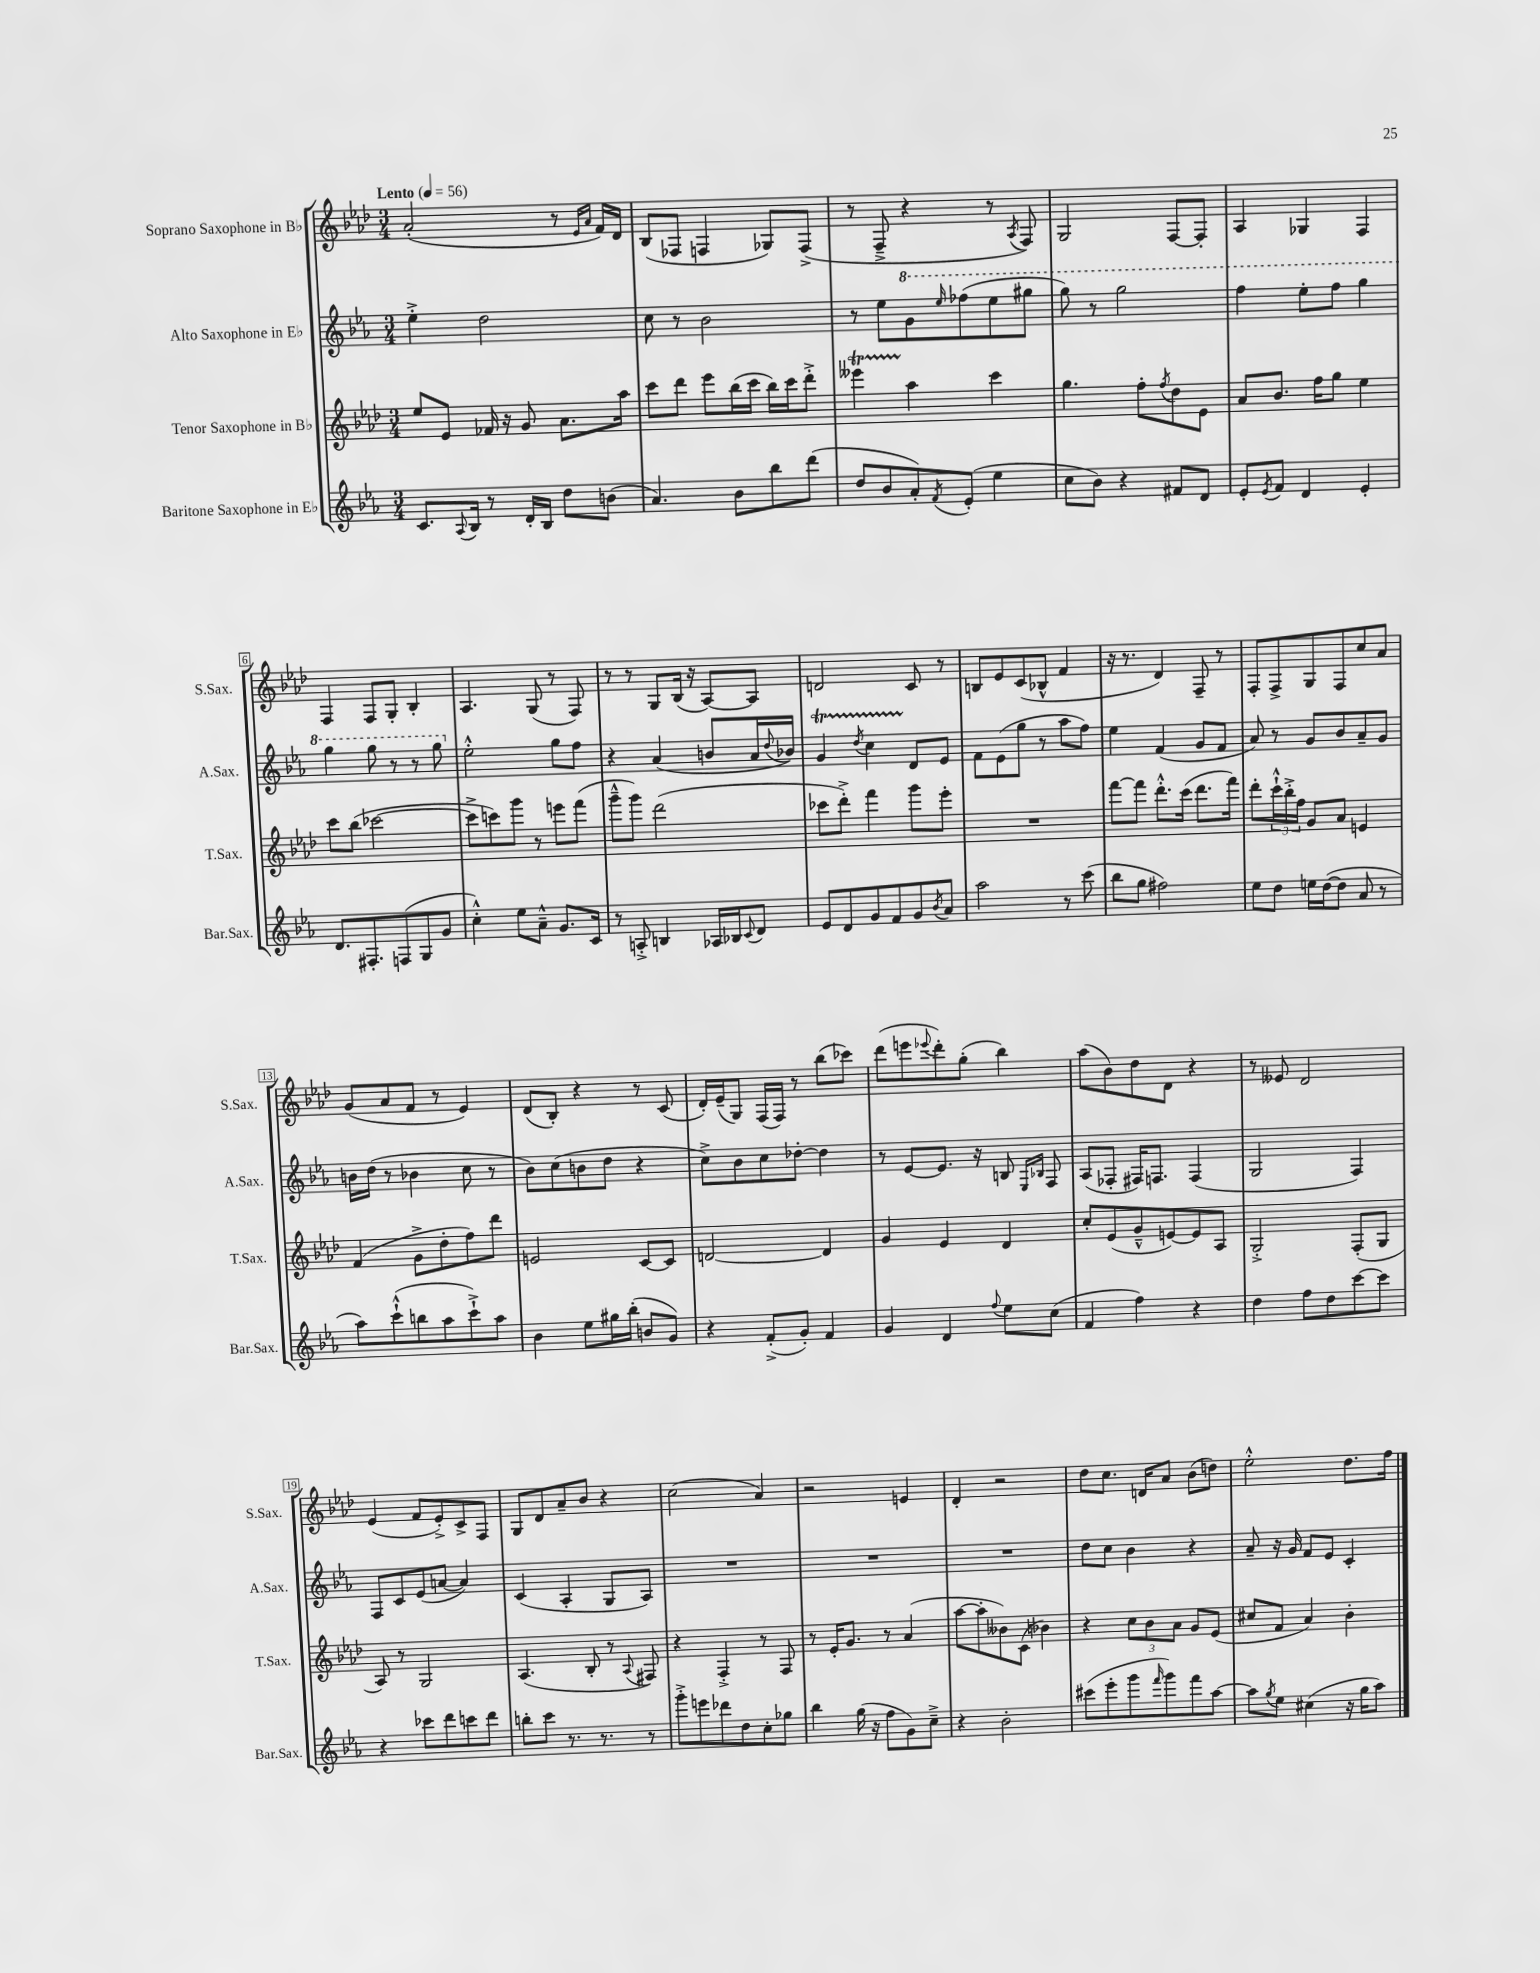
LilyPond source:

<<
\new StaffGroup <<
\new Staff = "s0" \with { instrumentName = "Soprano Saxophone in Bb" shortInstrumentName = "S.Sax." } {
    \clef treble \key aes \major \numericTimeSignature \time 3/4 \tempo "Lento" 4 = 56
    aes'2-.( r8 \grace { ees'16 aes'16 } f'16) des'16 |
    bes8( fes8 f4 ges8) f8->( |
    r8 f8---> r4 r8 \acciaccatura { aes8 } f8) |
    g2 f8~ f8-. |
    aes4 ges4 f4 |
    f4 f8 g8-. bes4-. |
    aes4. g8( r8 f8) |
    r8 r8 g8 bes16( r16 aes8~) aes8 |
    d'2 c'8 r8 |
    b8 ees'8 c'8( bes8-^ f'4 |
    r16 r8. des'4) f8-- r8 |
    f8-. f8-> g8 f8 c''8 aes'8 |
    g'8( aes'8 f'8 r8 ees'4) |
    des'8( bes8-.) r4 r8 c'8( |
    des'16-.) ees'16--( g8) f16( f16) r8 bes''8( ces'''8) |
    des'''8( e'''8 \appoggiatura { ees'''8 } des'''8-.) g''8-.( bes''4) |
    aes''8( bes'8) des''8 des'8 r4 |
    r8 eeses'8 des'2 |
    ees'4( f'8 ees'8-.->) c'8-> f8 |
    g8 des'8 aes'8-- bes'8 r4 |
    c''2( aes'4) |
    r2 e'4 |
    des'4-. r2 |
    des''8 c''8. d'16 aes'8 bes'8( d''8) |
    ees''2-.-^ des''8. f''16 \bar "|." |
}
\new Staff = "s1" \with { instrumentName = "Alto Saxophone in Eb" shortInstrumentName = "A.Sax." } {
    \clef treble \key ees \major \numericTimeSignature \time 3/4
    ees''4-.-> d''2 |
    c''8 r8 bes'2 |
    r8 ees''8 \ottava #1 g''8 \grace { ees'''16 } fes'''8( ees'''8 gis'''8 |
    g'''8) r8 g'''2 |
    f'''4 ees'''8-. f'''8 g'''4 |
    g'''4 g'''8 r8 r8 g'''8 \ottava #0 |
    ees''2-.-^ g''8 f''8 |
    r4 aes'4( b'8 aes'16 \appoggiatura { d''8 } bes'16) |
    g'4\startTrillSpan \acciaccatura { d''8 } c''4 d'8\stopTrillSpan ees'8 |
    f'8 ees'8( g''8 r8 aes''8 f''8) |
    ees''4 f'4( g'8 f'8 |
    aes'8) r8 g'8 bes'8 aes'8-- g'8 |
    b'16 d''16( r8 bes'4 c''8 r8 |
    bes'8) c''8( b'8 d''8 r4 |
    c''8->) bes'8 c''8 des''8~-. des''4 |
    r8 ees'8~ ees'8. r16 b8 \grace { ees16 bes16 } f8 |
    aes8( fes8-. fis16) f8. f4( |
    g2 f4) |
    f8 c'8 ees'8( a'8~ a'4) |
    c'4( aes4-. g8 aes8) |
    R2. |
    R2. |
    R2. |
    d''8 c''8 bes'4 r4 |
    aes'8-- r16 g'16 f'8 ees'8 c'4-. \bar "|." |
}
\new Staff = "s2" \with { instrumentName = "Tenor Saxophone in Bb" shortInstrumentName = "T.Sax." } {
    \clef treble \key aes \major \numericTimeSignature \time 3/4
    ees''8 ees'8 fes'16 r16 g'8 aes'8. aes''16 |
    c'''8 des'''8 ees'''8 bes''16( c'''16 bes''16) c'''16 des'''8-.-> |
    eeses'''4\startTrillSpan aes''4\stopTrillSpan c'''4 |
    g''4. f''8-. \acciaccatura { f''8 } des''8 ees'8 |
    aes'8 bes'8. f''16 g''8 ees''4 |
    c'''8 bes''8( ces'''2~ |
    ces'''8-> c'''8) g'''8 r8 e'''8 f'''8( |
    g'''8---^ g'''8) des'''2( |
    ces'''8 des'''8-.->) f'''4 g'''8 ees'''8-. |
    R2. |
    f'''8~ f'''8 des'''8.-.-^ c'''16( des'''8. f'''16) |
    des'''8-. \tuplet 3/2 { c'''16-!-^ bes''16-.-> f''16 } g'8 aes'8 e'4 |
    f'4( g'8-> des''8-. f''8) des'''8 |
    e'2 c'8~ c'8 |
    d'2~ d'4 |
    g'4 ees'4 des'4 |
    c''8-. ees'8( g'8---^ e'8~) e'8 aes8 |
    g2-.-> f8-.( g8 |
    aes8) r8 g2 |
    aes4.( bes8-. r8 \appoggiatura { aes8 } fis8) |
    r4 f4-.-> r8 f8 |
    r8 ees'16-. g'8. r8 aes'4( |
    aes''8~ aes''8-. beses'8) c'8( bes'4) |
    r4 \tuplet 3/2 { c''8 bes'8 aes'8 } g'8 ees'8( |
    cis''8 f'8 aes'4) bes'4-. \bar "|." |
}
\new Staff = "s3" \with { instrumentName = "Baritone Saxophone in Eb" shortInstrumentName = "Bar.Sax." } {
    \clef treble \key ees \major \numericTimeSignature \time 3/4
    c'8. \appoggiatura { aes8 } bes16 r8 d'16-. bes16 d''8 b'8( |
    aes'4.) bes'8 bes''8 d'''8( |
    d''8 bes'8 aes'8-.) \acciaccatura { f'8 } ees'8-.( ees''4 |
    c''8 bes'8) r4 fis'8 d'8 |
    ees'8-. \acciaccatura { ees'8 } f'8 d'4 ees'4-. |
    d'8. fis8.-. f8( g8 g'8 |
    c''4-.-^) ees''8 aes'8---^ g'8. c'16 |
    r8 a8-.-> b4 aes16 bes16 \appoggiatura { c'8 } d'8 |
    ees'8 d'8 g'8 f'8 g'8 \acciaccatura { bes'8 } aes'8 |
    aes''2 r8 c'''8( |
    bes''8 g''8 fis''2) |
    ees''8 d''8 e''16 d''16~( d''8 aes'8 r8 |
    aes''8) c'''8-!-^( b''8 aes''8 c'''8-!->) aes''8 |
    bes'4 ees''8 gis''16 bes''16-.( b'8 g'8) |
    r4 f'8-.->( g'8-.) f'4 |
    g'4 d'4 \appoggiatura { f''8 } ees''8 c''8( |
    f'4 f''4) r4 |
    d''4 f''8 d''8 c'''8~ c'''8 |
    r4 ces'''8 d'''8 c'''8 d'''8 |
    b''8-. c'''8 r8. r8. r8 |
    g'''8-.-> e'''8 des'''8 d''8 c''8-. ges''8 |
    bes''4 g''16( r16 f''8 g'8) c''8---> |
    r4 bes'2-. |
    cis'''8( ees'''8-. g'''8 \grace { f'''16 } g'''8) f'''8 aes''8~ |
    aes''8 \acciaccatura { g''8 } ees''8 cis''4( r16 g''16 aes''8) \bar "|." |
}
>>
>>
\layout { \context { \Score \override BarNumber.stencil = #(make-stencil-boxer 0.1 0.3 ly:text-interface::print) } }
